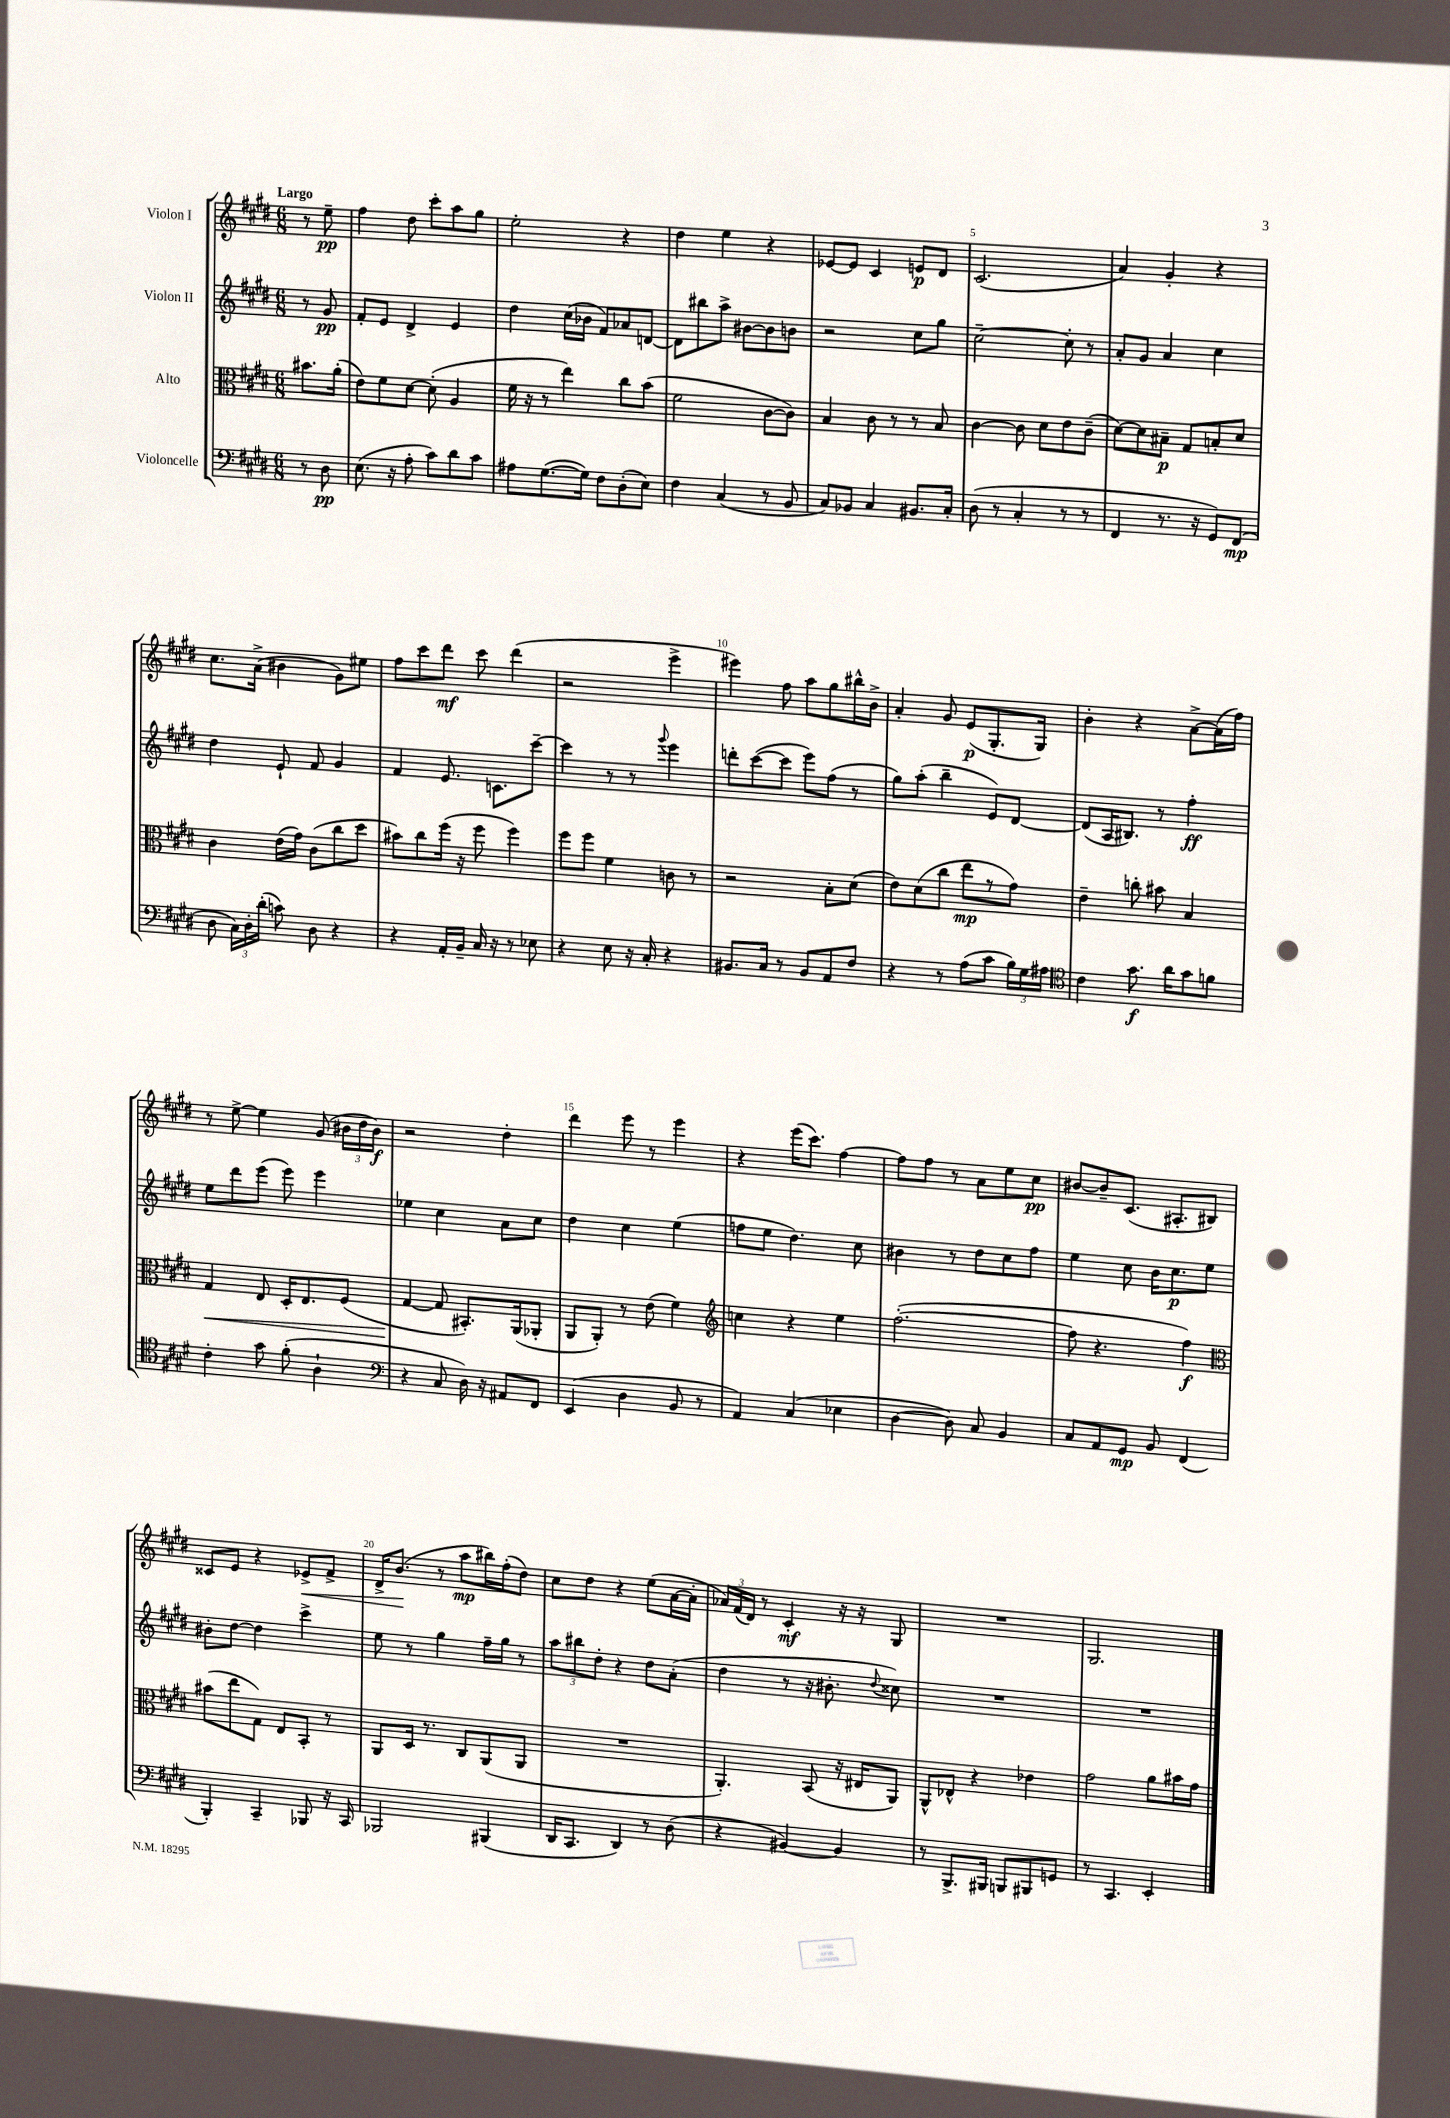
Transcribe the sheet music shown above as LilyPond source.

<<
\new StaffGroup <<
\new Staff = "s0" \with { instrumentName = "Violon I" } {
    \clef treble \key e \major \numericTimeSignature \time 6/8 \partial 4 \tempo "Largo"
    \autoBeamOff r8 e''8--\pp |
    fis''4 dis''8 cis'''8[-. a''8 gis''8] |
    e''2-. r4 |
    dis''4 e''4 r4 |
    ees'8[~ ees'8] cis'4 e'8[\p dis'8] |
    cis'2.( |
    a'4) gis'4-. r4 |
    cis''8.[ a'16]->( bis'4 gis'8[) eis''8] |
    fis''8[ cis'''8 dis'''8]\mf cis'''8 dis'''4( |
    r2 e'''4-> |
    eis'''4) fis''8 a''8[ gis''8 bis''16-^ b'16]-> |
    a'4-. gis'8 e'8[\p( gis8.-. gis16]) |
    b'4-. r4 a'8[~-> a'16( fis''16]) |
    r8 e''8~-> e''4 gis'8( \tuplet 3/2 { bis'16[ dis''16 bis'16]\f) } |
    r2 dis''4-. |
    dis'''4 e'''8 r8 e'''4 |
    r4 e'''16[( cis'''8.]) fis''4~ |
    fis''8[ fis''8] r8 a'8[ e''8 cis''8]\pp |
    bis'8[~ bis'8-- cis'8.]( ais8.[-. bis8]) |
    cisis'8[ e'8] r4 ees'8[->\< fis'8]-> |
    dis'16[-> b'8.]\!( r8 a''8[\mp bis''16) fis''16-.( dis''8]) |
    cis''8[ dis''8] r4 e''8[( a'16~ a'16]-. |
    \tuplet 3/2 { aes'16[) fis'16( dis'16]) } r8 cis'4-.\mf r16 r16 gis8 |
    R2. |
    gis2. \bar "|." |
}
\new Staff = "s1" \with { instrumentName = "Violon II" } {
    \clef treble \key e \major \numericTimeSignature \time 6/8 \partial 4
    \autoBeamOff r8 gis'8\pp |
    fis'8[-. e'8] dis'4-> e'4 |
    dis''4 cis''16[( bes'16] fis'8[) aes'8 d'8]~ |
    d'8[ bis''8 a''8]-> bis'8[~ bis'8 b'8] |
    r2 cis''8[ gis''8] |
    cis''2~-- cis''8-. r8 |
    a'8[-. gis'8] a'4 cis''4 |
    dis''4 e'8-! fis'8 gis'4 |
    fis'4 e'8. c'8.[ cis'''8]~-- |
    cis'''4 r8 r8 \appoggiatura { gis'''8 } e'''4 |
    d'''8[-. cis'''8~( cis'''8] e'''8[) fis''8]( r8 |
    gis''8[) a''8]-.( b''4-- e'8[) dis'8]~ |
    dis'8[( a16 bis8.]) r8 fis''4-.\ff |
    e''8[ dis'''8 e'''8]( e'''8) e'''4 |
    ees''4 cis''4 a'8[ cis''8] |
    dis''4 cis''4 e''4( |
    f''8[ e''8] dis''4.) cis''8 |
    bis'4 r8 dis''8[ cis''8 fis''8] |
    e''4 cis''8 b'16[ cis''8.\p e''8] |
    bis'8[-. dis''8]~ dis''4 cis'''4-> |
    e''8 r8 gis''4 fis''16[-- gis''16] r8 |
    \tuplet 3/2 { a''8[ bis''8 dis''8]-. } r4 dis''8[ a'8]-.( |
    dis''4 r8 r16 bis'8.-. \appoggiatura { dis''8 } cisis''8) |
    R2. |
    R2. \bar "|." |
}
\new Staff = "s2" \with { instrumentName = "Alto" } {
    \clef alto \key e \major \numericTimeSignature \time 6/8 \partial 4
    \autoBeamOff bis'8.[ a'16]-.( |
    e'8[) fis'8 dis'8]~ dis'8-.( a4 |
    fis'16 r16 r8 e''4) cis''8[ b'8]( |
    fis'2 cis'8[~ cis'8]) |
    b4 cis'8 r8 r8 b8 |
    cis'4~ cis'8 dis'8[ e'8 cis'8]--( |
    dis'8[~) dis'8 bis8]--\p gis8[ b8-. dis'8] |
    cis'4 e'16[( gis'16]) cis'8[( cis''8 dis''8] |
    bis'8[) cis''8 fis''16]( r16 fis''8 fis''4) |
    fis''8[ fis''8] fis'4 c'8 r8 |
    r2 b8[-. dis'8]( |
    e'8[) dis'8( cis''8] e''8[\mp r8 gis'8]) |
    e'4-- c''8-. bis'8 b4 |
    gis4\< e8 dis16[-. e8. fis8]( |
    gis4~\! gis8 bis,8.[-.) a,16( aes,8]-. |
    a,8[ a,8]-.) r8 e'8( fis'4) |
    \clef treble c''4 r4 e''4 |
    fis''2.~-.( |
    fis''8 r4. fis''4\f) |
    \clef alto bis'8[( e''8 gis8]) e8[ b,8]-. r8 |
    a,8[ dis16] r8. cis8[ a,8( a,8] |
    R2. |
    a,4.-.) b,8( r16 eis16[ a,8]) |
    a,8[-^ ees8]-^ r4 ees'4 |
    gis'2 a'8[ bis'16 gis'16] \bar "|." |
}
\new Staff = "s3" \with { instrumentName = "Violoncelle" } {
    \clef bass \key e \major \numericTimeSignature \time 6/8 \partial 4
    \autoBeamOff r8 dis8\pp |
    e8.( r16 a8-. cis'8[) dis'8 cis'8] |
    ais8[ gis8.~( gis16]) fis8[ dis8-.( e8]) |
    fis4 cis4( r8 b,8 |
    cis8[) bes,8] cis4 bis,8.[ cis16]-. |
    dis8( r8 cis4-. r8 r8 |
    fis,4 r8. r16 gis,8[) fis,8]\mp( |
    dis8 \tuplet 3/2 { cis16[) dis16-. dis'16]-.( } c'8) dis8 r4 |
    r4 a,16[-. b,16]-- cis16 r16 r8 ees8 |
    r4 e8 r16 cis16-. r4 |
    bis,8.[ cis16] r8 bis,8[ a,8 fis8] |
    r4 r8 a8[( cis'8] \tuplet 3/2 { b16[) gis16 ais16] } |
    \clef tenor cis'4 gis'8.\f a'16[ gis'8 f'8] |
    cis'4-. gis'8 fis'8-.( a4-! |
    \clef bass r4 cis8 dis16) r16 ais,8[ fis,8] |
    e,4( dis4 b,8 r8 |
    a,4) cis4( ees4 |
    dis4~ dis8) cis8 b,4 |
    cis8[ a,8 gis,8]\mp b,8 fis,4( |
    b,,4-.) cis,4-- bes,,8 r16 cis,16 |
    bes,,2 bis,,4( |
    dis,16[ cis,8.] dis,4) r8 dis8( |
    r4 bis,4~) bis,4 |
    r8 b,,8.[-> bis,,16] b,,8[ bis,,8 g,8] |
    r8 cis,4. e,4-. \bar "|." |
}
>>
>>
\layout { \context { \Score \override BarNumber.break-visibility = ##(#f #t #t) barNumberVisibility = #(every-nth-bar-number-visible 5) } }
